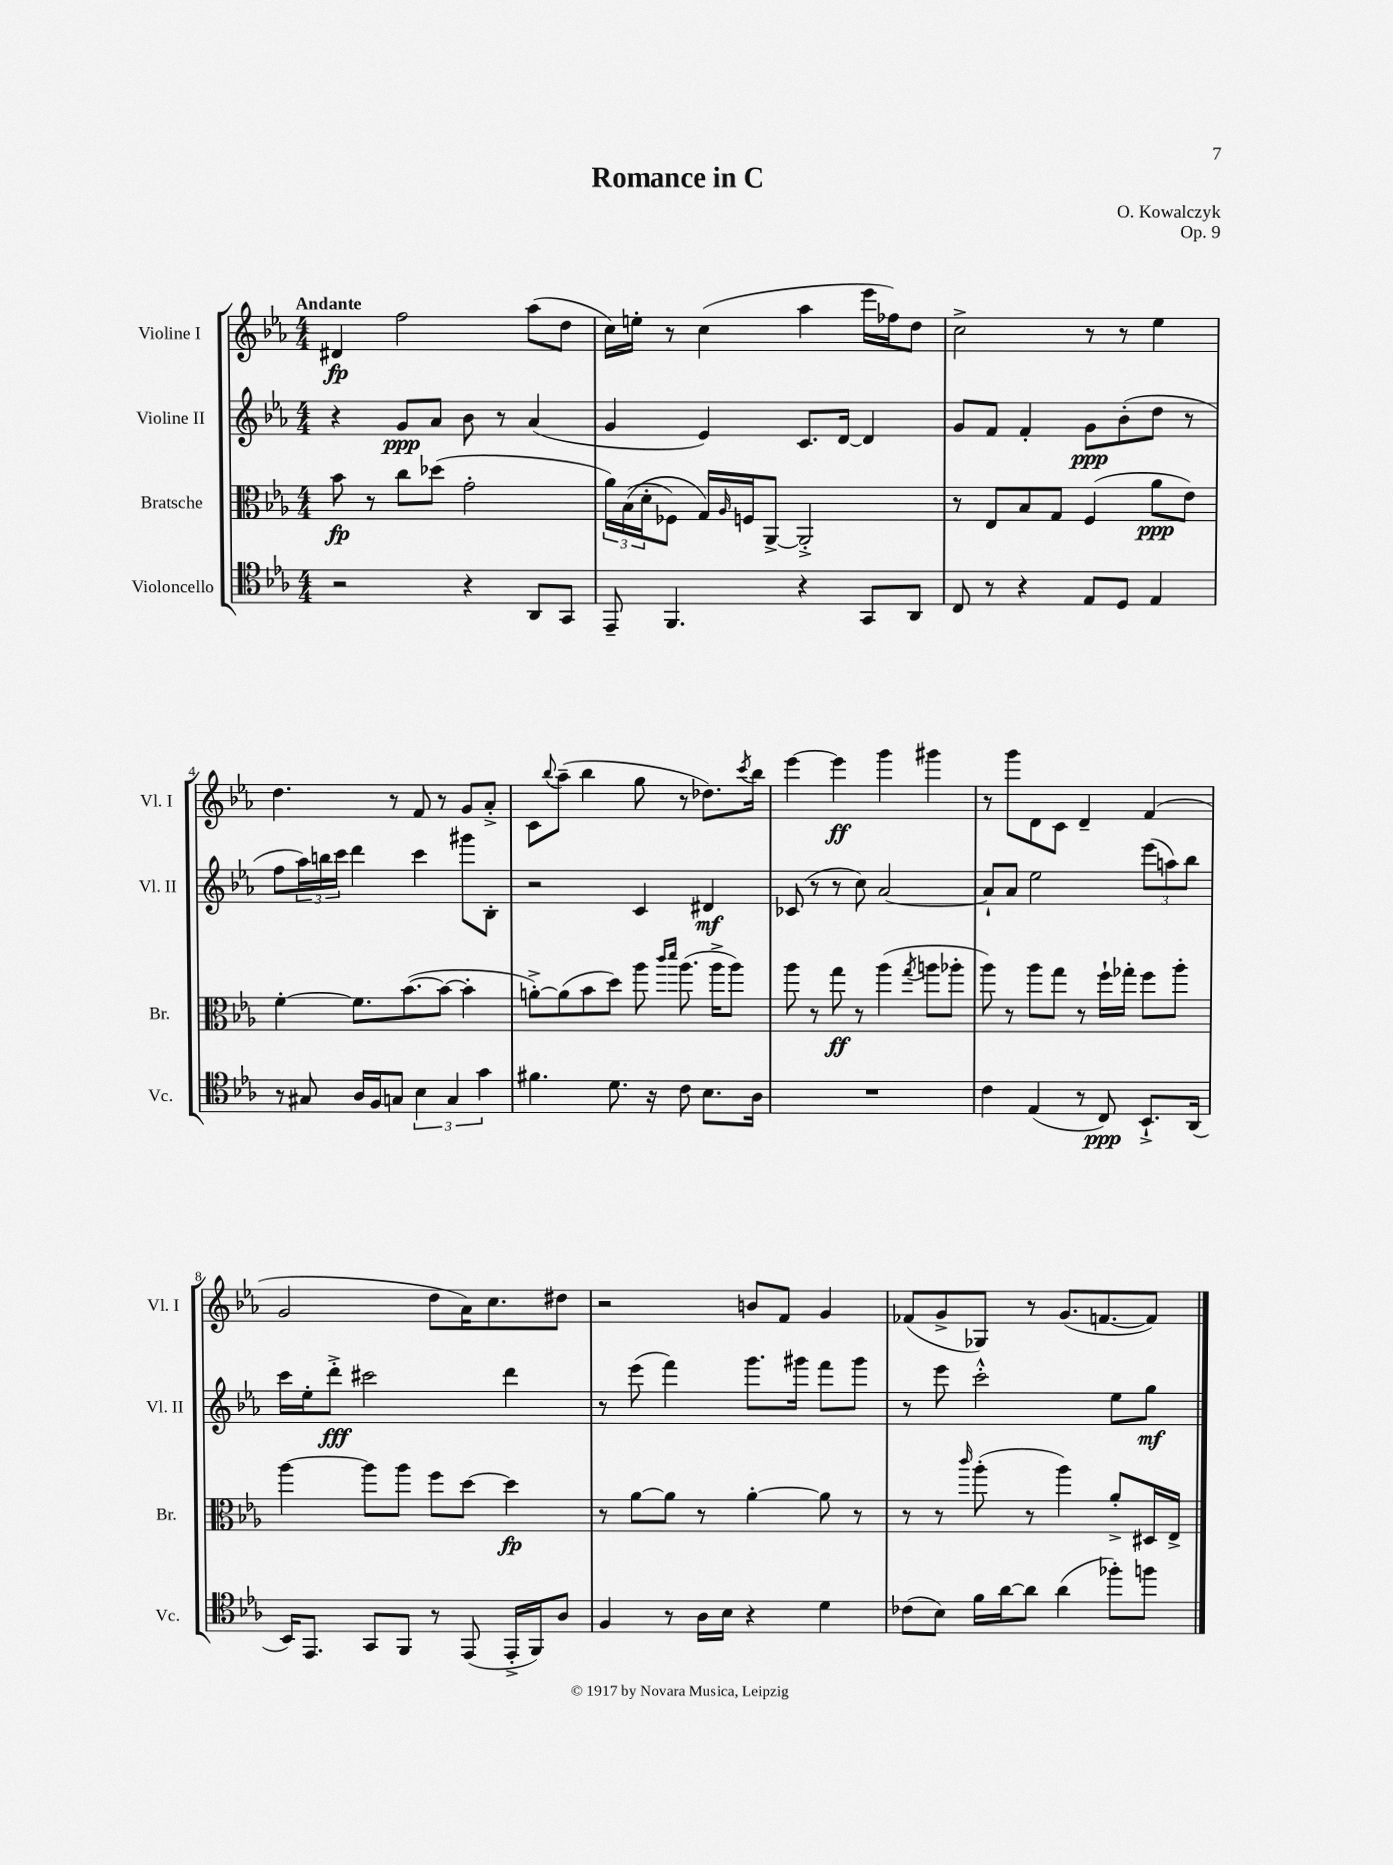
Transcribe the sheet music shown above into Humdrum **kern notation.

**kern	**kern	**kern	**kern
*staff4	*staff3	*staff2	*staff1
*clefC4	*clefC3	*clefG2	*clefG2
*k[b-e-a-]	*k[b-e-a-]	*k[b-e-a-]	*k[b-e-a-]
*M4/4	*M4/4	*M4/4	*M4/4
2r	8b-	4r	4d#
.	8r	.	.
.	8cc	8g	2ff
.	(8dd-	8a-	.
4r	2g'	8b-	.
.	.	8r	.
8AA-	.	(4a-	(8aa-
8GG	.	.	8dd
=	=	=	=
8EE-~	24a-)	4g	16cc)
.	&((24B-	.	.
.	.	.	16ee'
.	24d'	.	.
4.FF	8F-)	.	8r
.	16G&)	4e-)	(4cc
.	16qqA-	.	.
.	16F	.	.
.	[8AA-^	.	.
4r	2AA-'^]	8.c	4aa-
.	.	[16d	.
8GG	.	4d]	16eee-
.	.	.	16ff-)
8AA-	.	.	8dd
=	=	=	=
8C	8r	8g	2cc^
8r	8E-	8f	.
4r	8B-	4f'	.
.	8G	.	.
8E-	(4F	8g	8r
8D	.	(8b-'	8r
4E-	8a-	8dd	4ee-
.	8e-)	8r	.
=	=	=	=
8r	[4f'	8ff	4.dd
8G#	.	24aa-)	.
.	.	24bb	.
.	.	24ccc	.
16A-	8.f]	4ddd	.
16F	.	.	.
8G	.	.	8r
.	([8.b-	.	.
6B-	.	4ccc	8f
.	8b-_	.	8r
6G	.	.	.
.	4b-']	8ggg#	8g
6g	.	.	.
.	.	8B-'	8a-'^
=	=	=	=
4.f#	[8a'^)	2r	8c
.	.	.	8qqbb-
.	(8a]	.	(8aa-~
.	8b-	.	4bb-
8.d	8dd)	.	.
.	8aa-	4c	8gg
16r	.	.	.
.	16qqccc	.	.
.	16qqddd	.	.
8c	(8.aa-	.	8r
8.B-	.	4d#	8.dd-)
.	16aa-^	.	.
.	8aa-)	.	.
.	.	.	8qccc
16A-	.	.	16bb-
=	=	=	=
1r	8aa-	(8c-	[4eee-
.	8r	8r	.
.	8gg	8r	4eee-]
.	8r	8cc)	.
.	(4aa-	[2a-	4ggg
.	8qgg	.	.
.	8aa	.	4ggg#
.	8aa-'	.	.
=	=	=	=
4c	8aa-)	8a-`]	8r
.	8r	8a-	8ggg
(4E-	8aa-	2ee-	8d
.	8gg	.	8c
8r	8r	.	4d~
8C)	16ff`	.	.
.	16gg-'	.	.
8.BB-`^	8ff	(12eee-	(4f
.	.	12aa)	.
.	8aa-'	.	.
.	.	12bb-	.
(16AA-	.	.	.
=	=	=	=
16BB-)	[4aa-	16ccc	2g
8.EE-	.	16ee-'	.
.	.	8ddd'^	.
8GG	8aa-]	2ccc#	.
8FF	8aa-	.	.
8r	8ff	.	8dd
(8EE-	[8dd	.	16a-)
.	.	.	8.cc
16EE-'^	4dd]	4ddd	.
16FF)	.	.	.
8A-	.	.	8dd#
=	=	=	=
4F	8r	8r	2r
.	[8a-	(8eee-	.
8r	8a-]	4fff)	.
16A-	8r	.	.
16B-	.	.	.
4r	[4a-'	8.ggg	8b
.	.	.	8f
.	.	16ggg#	.
4d	8a-]	8fff	4g
.	8r	8ggg#	.
=	=	=	=
(8c-	8r	8r	(8f-
8B-)	8r	8eee-	8g^
.	16qqccc	.	.
16f	(8aa-'	2ccc'^^	8G-)
[16a-	.	.	.
8a-]	8r	.	8r
(4a-	4aa-)	.	(8.g
.	.	.	[8.f
8ff-')	8a-'^	8ee-	.
8ff	16D#	8gg	8f])
.	16E-^	.	.
==	==	==	==
*-	*-	*-	*-
